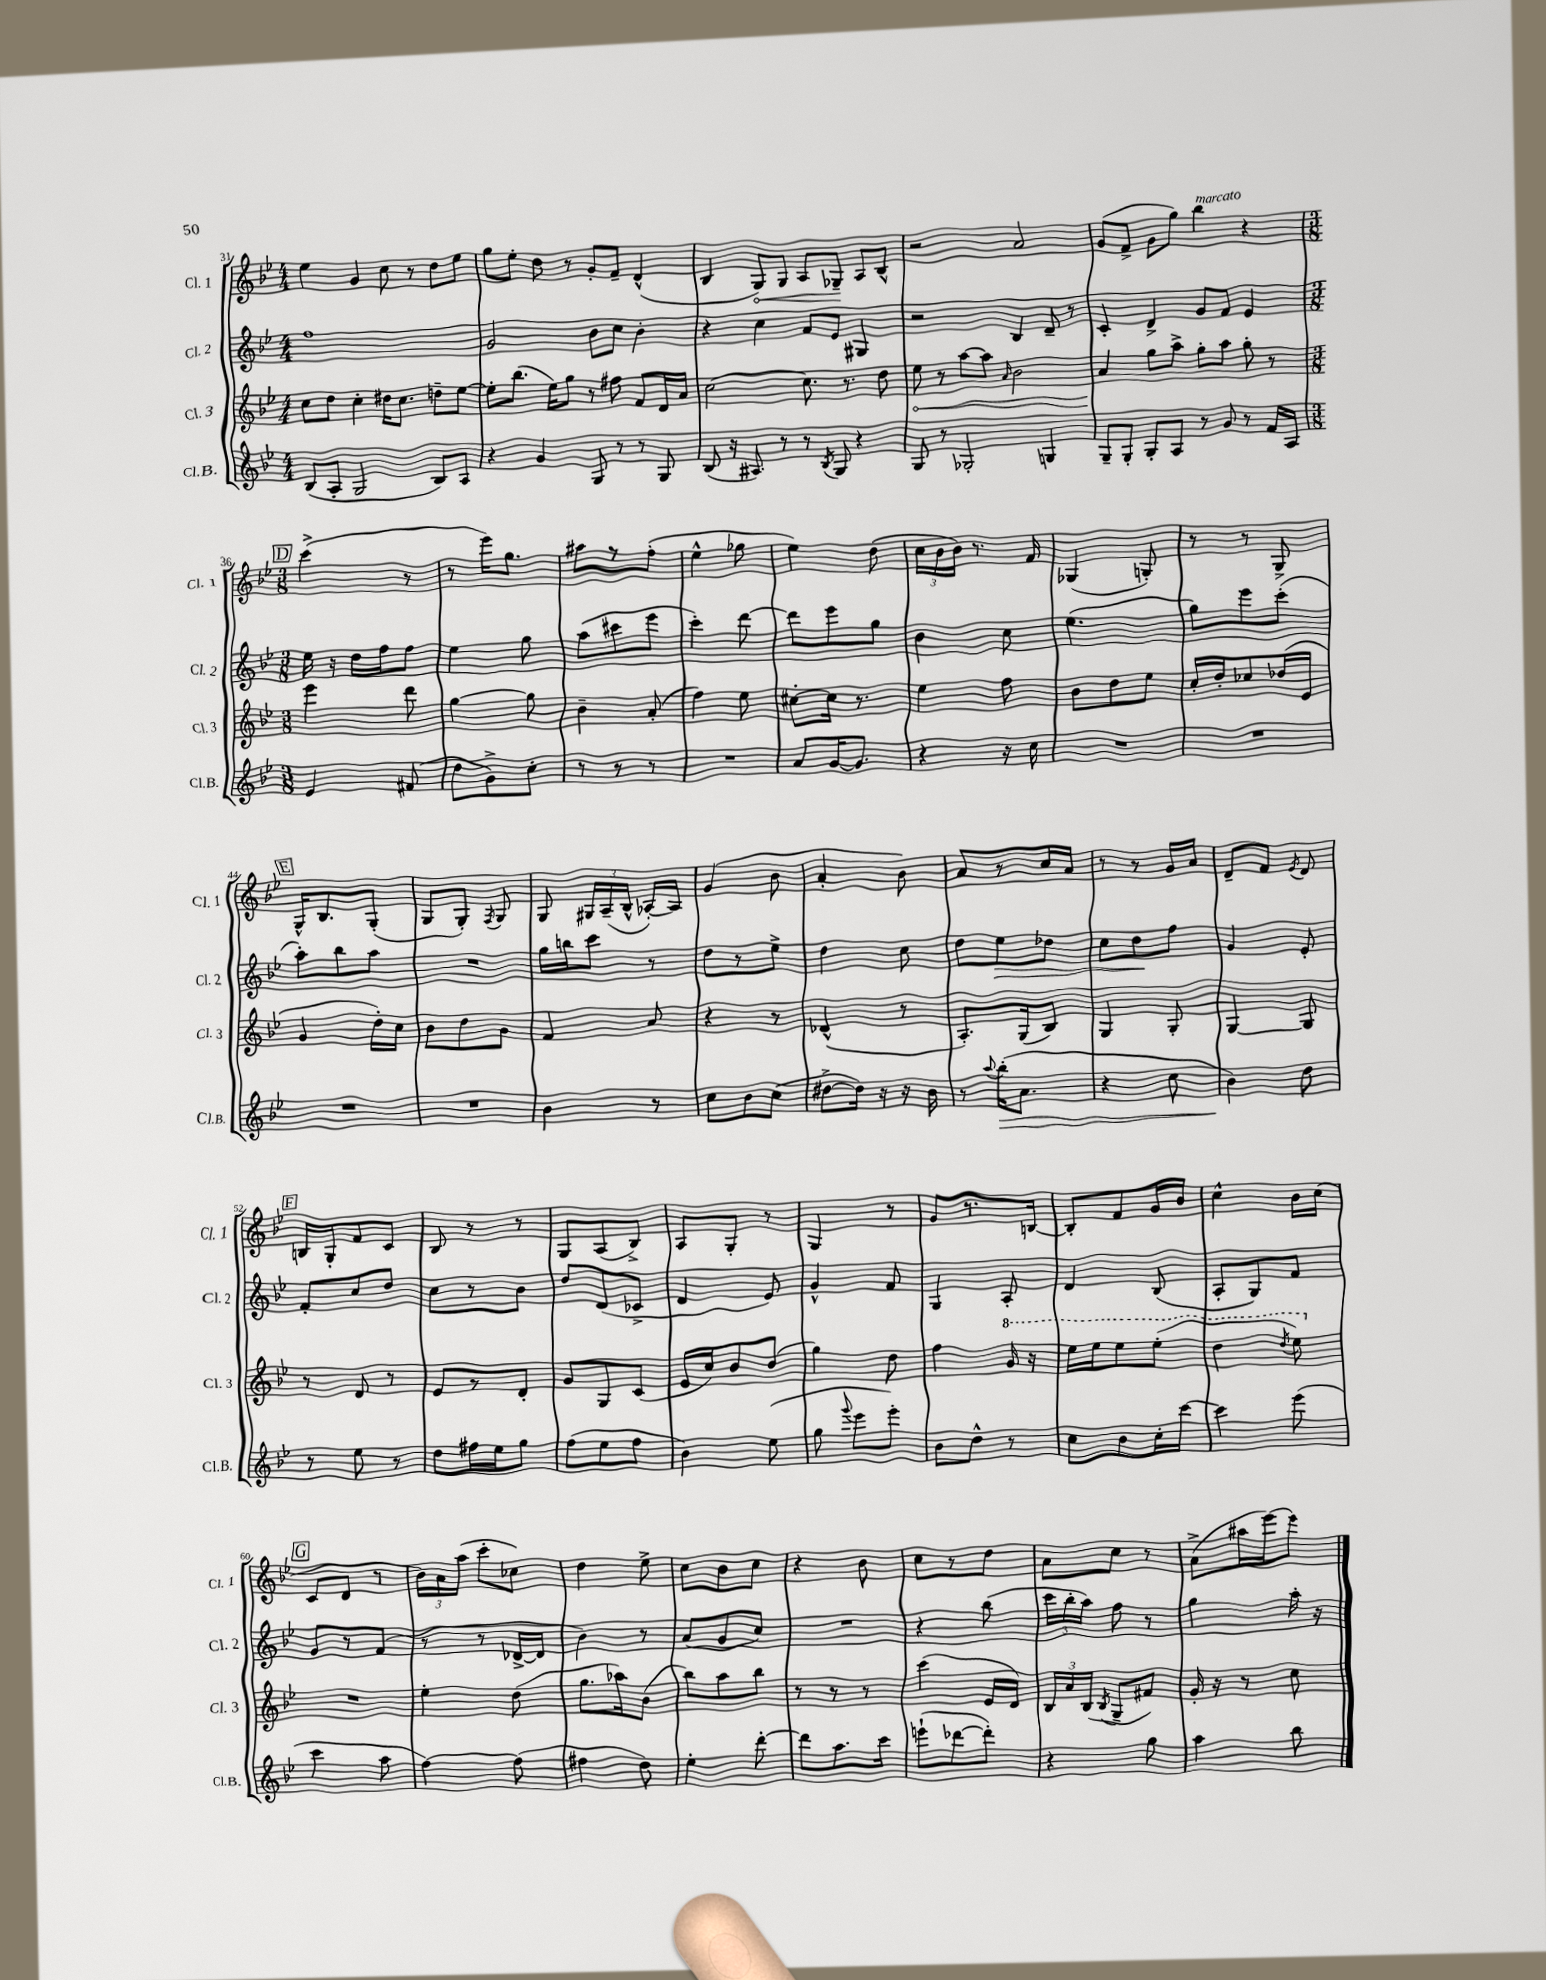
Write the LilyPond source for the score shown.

<<
\new StaffGroup <<
\new Staff = "s0" \with { instrumentName = "Cl. 1" shortInstrumentName = "Cl. 1" } {
    \clef treble \key bes \major \numericTimeSignature \time 4/4
    \autoBeamOff ees''4 g'4 c''8 r8 d''8[ ees''8] |
    g''8[ ees''8]-. d''8 r8 g'8[-. f'8]-- d'4-^( |
    bes4 \once \override Hairpin.circled-tip = ##t g8[\<) g8] a8[ ges8]--\! a8[ bes8]-^ |
    r2 a'2 |
    g'8[( f'8]-> g'8[ g''8]) bes''4^\markup { \italic "marcato" } r4 |
    \mark \markup { \box "D" } \numericTimeSignature \time 3/8 c'''4->( r8 |
    r8 ees'''16[) g''8.] |
    ais''8[ r8 f''8]-.( |
    ees''4-^ ges''8 |
    ees''4) d''8( |
    \tuplet 3/2 { c''16[ bes'16 bes'16]) } r8. f'16 |
    ges4( g8-.) |
    r8 r8 g8-> |
    \mark \markup { \box "E" } g16[-^ bes8. g8]-.( |
    g8[ g8]-.) \acciaccatura { f8 } g8 |
    g8 \tuplet 3/2 { gis16[ a16--( bes16]-^ } aes16[~-.) aes16] |
    g'4( bes'8 |
    a'4-. bes'8) |
    a'8[ r8 c''16 a'16] |
    r8 r8 g'16[ a'16] |
    d'8[-- f'8] \acciaccatura { ees'8 } d'8 |
    \mark \markup { \box "F" } b16[ g16-. f'8 c'8] |
    bes8 r8 r8 |
    g8[ a8( bes8]->) |
    a8[ g8]-. r8 |
    g4 r8 |
    g'8[ r8. b16]~ |
    b8[-. f'8 g'16 bes'16] |
    c''4-^ bes'16[ c''16]( |
    \mark \markup { \box "G" } c'8[ d'8] r8 |
    \tuplet 3/2 { bes'16[) a'16 a''16]( } c'''8[-. ces''8]) |
    d''4 ees''8-> |
    c''8[ bes'8 c''8] |
    r4 bes'8 |
    c''8[ r8 d''8] |
    a'8[ c''8] r8 |
    a'8[->( ais''16 ees'''16~) ees'''8] \bar "|." |
}
\new Staff = "s1" \with { instrumentName = "Cl. 2" shortInstrumentName = "Cl. 2" } {
    \clef treble \key bes \major \numericTimeSignature \time 4/4
    \autoBeamOff f''1 |
    g'2 bes'8[ c''8] bes'4-. |
    r4 c''4 f'8[ ees'8] gis4 |
    r2 bes4 d'8-- r8 |
    c'4-. d'4-> g'8[ f'8] ees'4 |
    \mark \markup { \box "D" } \numericTimeSignature \time 3/8 ees''16 r16 d''16[ f''16 f''8] |
    ees''4 g''8 |
    a''8[( cis'''8 ees'''8] |
    c'''4-.) d'''8~ |
    d'''8[ ees'''8 g''8] |
    bes'4 c''8 |
    ees''4.( |
    g''8[) ees'''8 c'''8]-.( |
    \mark \markup { \box "E" } a''8[-.) bes''8 a''8] |
    R4. |
    g''16[ b''16 c'''8] r8 |
    d''8[ r8 ees''8]-> |
    d''4 c''8 |
    d''8[ ees''8\> des''8] |
    c''8[ d''8\! f''8] |
    g'4 ees'8-. |
    \mark \markup { \box "F" } f'8[-. c''8 d''8] |
    c''8[ r8 bes'8] |
    d''8[ d'8( ces'8]-> |
    d'4 ees'8) |
    g'4-^ f'8 |
    g4 a8-. |
    d'4 bes8( |
    a8[-. g8) f'8] |
    \mark \markup { \box "G" } g'8[ r8 f'8]( |
    r8 r8 des'16[~-> des'16] |
    bes'4) r8 |
    a'8[( g'8 c''8]) |
    R4. |
    r4 bes''8( |
    \tuplet 3/2 { c'''16[ bes''16-. a''16]) } f''8 r8 |
    g''4 a''16-. r16 \bar "|." |
}
\new Staff = "s2" \with { instrumentName = "Cl. 3" shortInstrumentName = "Cl. 3" } {
    \clef treble \key bes \major \numericTimeSignature \time 4/4
    \autoBeamOff c''8[ d''8] c''4-. dis''16[ c''8.] d''8[-- ees''8]~ |
    ees''8[-. bes''8.]( ees''16[) g''8] r8 fis''8 f'8[ d'16 a'16] |
    c''2~ c''8. r8. d''8 |
    \once \override Hairpin.circled-tip = ##t ees''8\< r8 a''8[~ a''8] \grace { a'16 } bes'2 |
    a'4\! g''8[ a''8]-> g''8[-. a''8] g''8-. r8 |
    \mark \markup { \box "D" } \numericTimeSignature \time 3/8 ees'''4 d'''8 |
    g''4~ g''8 |
    bes'4-- a'8-.( |
    f''4) ees''8 |
    cis''8[~-. cis''16] r8. |
    ees''4 f''8 |
    bes'8[ d''8 ees''8] |
    c''16[-. d''16-. ces''8 des''16( ees'16] |
    \mark \markup { \box "E" } g'4 d''16[-.) c''16] |
    bes'8[ d''8 g'8] |
    f'4 a'8 |
    r4 r8 |
    des'4-^( r8 |
    a8.[-.) g16( bes8]) |
    g4 g8-. |
    g4~ g8 |
    \mark \markup { \box "F" } r8 d'8 r8 |
    ees'8[ r8 d'8]-. |
    g'8[ g8 c'8]( |
    ees'16[ c''16) bes'8 d''8]( |
    g''4) d''8 |
    f''4 \ottava #1 g''16 r16 |
    ees'''16[ ees'''16 ees'''8 ees'''8]-.( |
    d'''4 \acciaccatura { d'''8 } ees'''8) \ottava #0 |
    \mark \markup { \box "G" } R4. |
    ees''4-. d''8( |
    g''8.[ aes''16) bes'8]( |
    bes''8[) a''8 bes''8] |
    r8 r8 r8 |
    c'''4( ees'16[ d'16]) |
    \tuplet 3/2 { bes16[ a'16 bes16]( } \acciaccatura { bes8 } g8[-- fis'8]) |
    g'16-. r16 r8 c''8 \bar "|." |
}
\new Staff = "s3" \with { instrumentName = "Cl.B." shortInstrumentName = "Cl.B." } {
    \clef treble \key bes \major \numericTimeSignature \time 4/4
    \autoBeamOff bes8[( a8]-. g2 bes8[) a8] |
    r4 g'4 g8 r8 r8 g8 |
    bes8( r16 ais8.) r8 r8 \acciaccatura { bes8 } g8 r4 |
    g8 r8 ges2-. g4 |
    g8[-- g8]-. g8[-. a8] r8 g'8 r8 f'16[ a16] |
    \mark \markup { \box "D" } \numericTimeSignature \time 3/8 ees'4 fis'8( |
    d''8[ g'8->) c''8]-. |
    r8 r8 r8 |
    R4. |
    a'8[ g'16~ g'8.] |
    r4 r16 c''16 |
    R4. |
    R4. |
    \mark \markup { \box "E" } R4. |
    R4. |
    bes'4 r8 |
    c''8[ bes'8 c''8]( |
    dis''8[~-> dis''16]) r16 r16 bes'16 |
    r8 \appoggiatura { a''8 } bes''16[-.\>( a'8.] |
    r4 c''8 |
    bes'4\!) d''8 |
    \mark \markup { \box "F" } r8 ees''8 r8 |
    d''8[ fis''16 ees''16 g''8] |
    f''8[( ees''8 f''8] |
    bes'4) ees''8( |
    g''8 \appoggiatura { g'''8 } ees'''8[ ees'''8]-.) |
    bes'8[ d''8]-^ r8 |
    c''8[ bes'8 c''16-. c'''16]~ |
    c'''4 ees'''8( |
    \mark \markup { \box "G" } c'''4 a''8 |
    f''4~) f''8( |
    fis''4 d''8) |
    ees''4-. d'''8~-. |
    d'''8[ a''8. c'''16] |
    e'''8[-!( des'''8~ des'''8]-.) |
    r4 g''8 |
    a''4 bes''8 \bar "|." |
}
>>
>>
\layout { \context { \Score currentBarNumber = #31 } }
